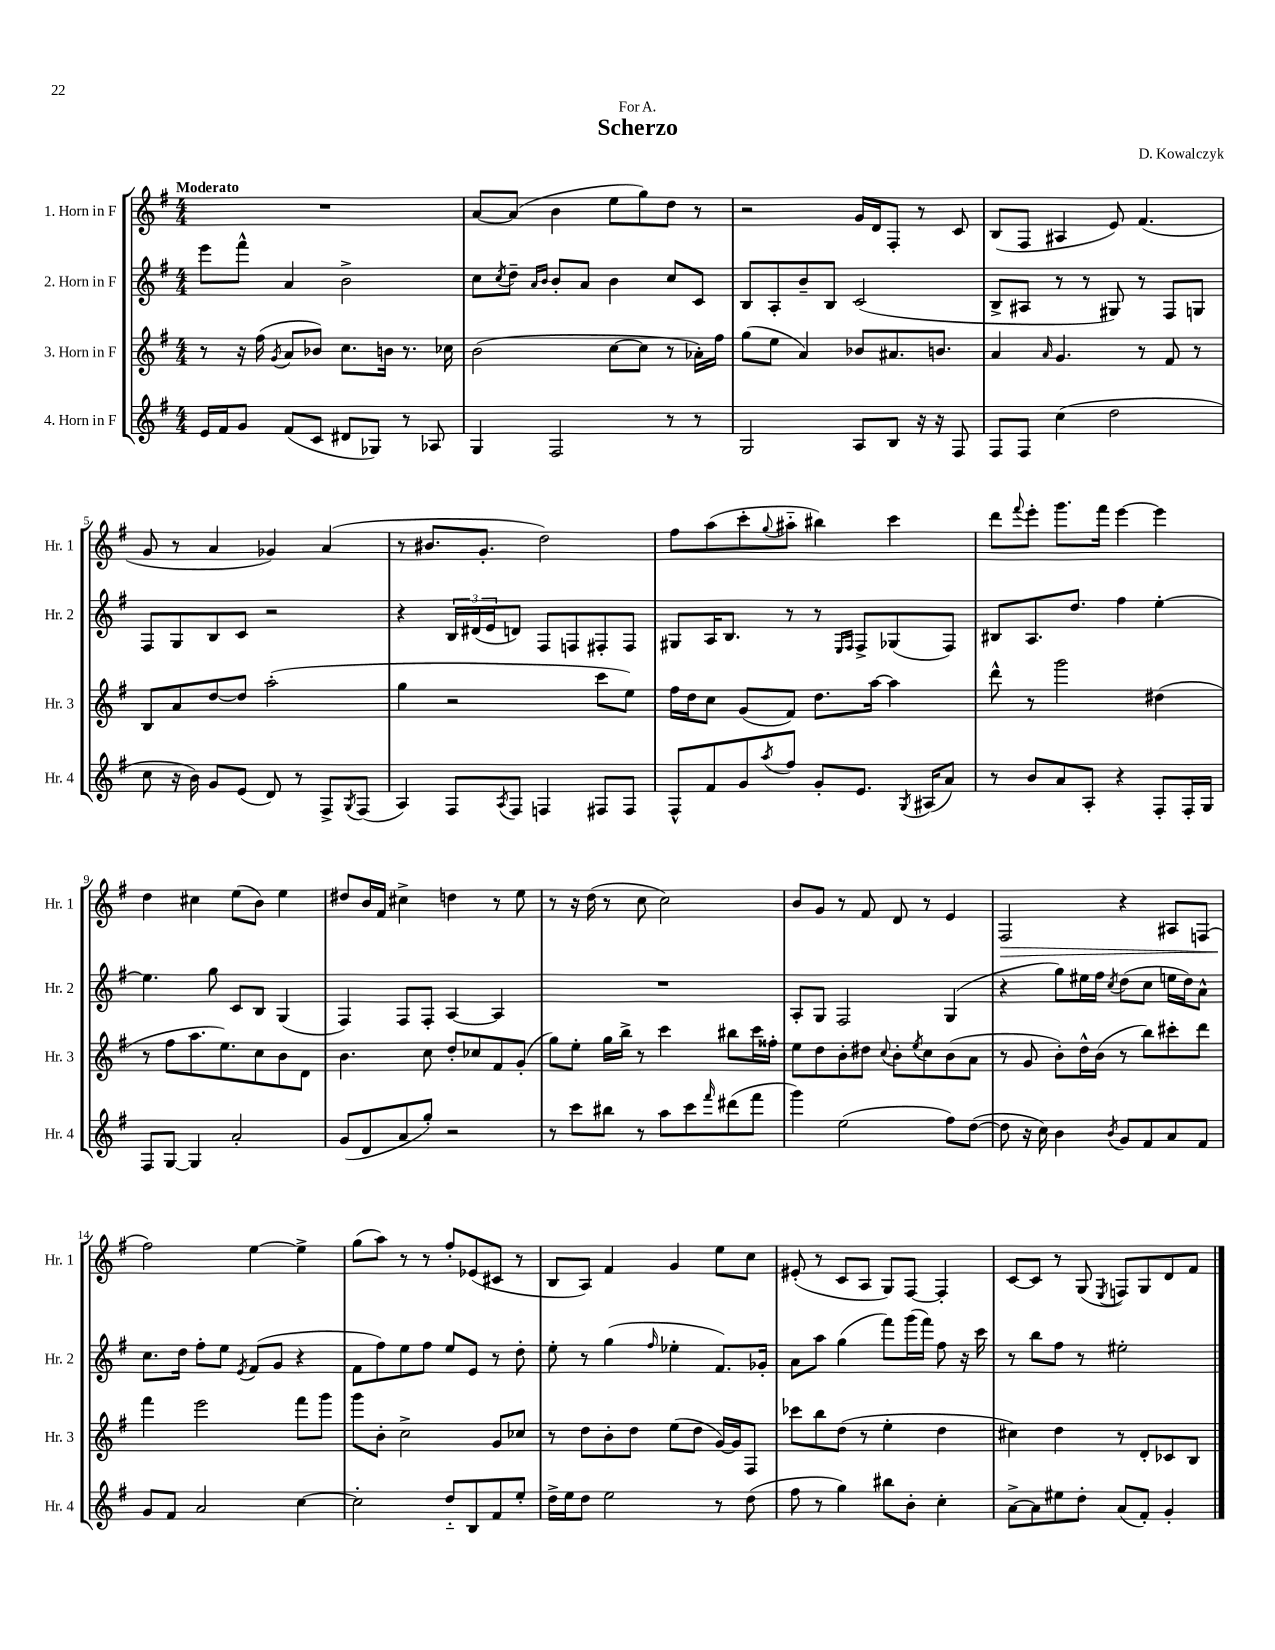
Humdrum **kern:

**kern	**kern	**kern	**kern
*staff4	*staff3	*staff2	*staff1
*clefG2	*clefG2	*clefG2	*clefG2
*k[f#]	*k[f#]	*k[f#]	*k[f#]
*M4/4	*M4/4	*M4/4	*M4/4
16e	8r	8eee	1r
16f#	.	.	.
8g	16r	8fff#^^	.
.	(16ff#	.	.
.	8qg	.	.
(8f#	8a	4a	.
8c	8b-)	.	.
8d#	8.cc	2b^	.
8G-)	.	.	.
.	16b	.	.
8r	8.r	.	.
8A-	.	.	.
.	16cc-	.	.
=	=	=	=
4G	(2b	8cc	[8a
.	.	8qcc	.
.	.	8dd~	(8a]
.	.	16qqa	.
.	.	16qqb	.
2F#	.	8b'	4b
.	.	8a	.
.	[8cc	4b	8ee
.	8cc]	.	8gg)
8r	8r	8cc	8dd
8r	16a-')	8c	8r
.	16ff#	.	.
=	=	=	=
2G	(8gg	8B	2r
.	8ee	8A'	.
.	4a)	8b~	.
.	.	8B	.
8A	8b-	(2c	16g
.	.	.	16d
8B	8.a#	.	8F#'
16r	.	.	8r
16r	8.b	.	.
8F#	.	.	8c
=	=	=	=
8F#	4a	8B^	(8B
8F#	.	8A#	8F#
.	16qqa	.	.
(4cc	4.g	8r	4A#
.	.	8r	.
2dd	.	8G#)	8e)
.	8r	8r	(4.f#
.	8f#	8F#	.
.	8r	8G	.
=	=	=	=
8cc	8B	8F#	8g
16r	8a	8G	8r
16b)	.	.	.
8g	[8dd	8B	4a
(8e	8dd]	8c	.
8d)	(2aa'	2r	4g-)
8r	.	.	.
8F#^	.	.	(4a
8qG	.	.	.
(8F#	.	.	.
=	=	=	=
4A)	4gg	4r	8r
.	.	.	8.b#
8F#	2r	24B	.
.	.	(24d#	.
.	.	.	8.g'
.	.	24e	.
8qA	.	.	.
8F#	.	8d)	.
4F	.	8F#	2dd)
.	.	8F	.
8F#	8ccc	8F#'	.
8F#	8ee)	8F#	.
=	=	=	=
8F#^^	16ff#	8G#	8ff#
.	16dd	.	.
8f#	8cc	16A	(8aa
.	.	8.B	.
8g	(8g	.	8ccc'
8qaa	.	.	8qqgg
8ff#	8f#)	8r	8aa#'~
8g'	8.dd	8r	4bb#)
.	.	16qqE	.
.	.	16qqF#	.
8.e	.	8F#^	.
.	[16aa	.	.
.	4aa]	(8G-	4ccc
8qG	.	.	.
(16A#	.	.	.
8a)	.	8F#)	.
=	=	=	=
8r	8ddd^^	8B#	8ddd
.	.	.	8qqfff#
8b	8r	8.A	8eee'
8a	2ggg	.	8.ggg
.	.	8.dd	.
8A'	.	.	.
.	.	.	16fff#
4r	.	4ff#	[4eee
8F#'	(4dd#	[4ee'	4eee]
16F#'	.	.	.
16G	.	.	.
=	=	=	=
8F#	8r	4.ee]	4dd
[8G	8ff#	.	.
4G]	8.aa	.	4cc#
.	.	8gg	.
.	8.ee)	.	.
2a'	.	8c	(8ee
.	8cc	8B	8b)
.	8b	(4G	4ee
.	8d	.	.
=	=	=	=
(8g	4.b	4F#)	8dd#
8d	.	.	16b
.	.	.	16f#
8a	.	8F#	4cc#^
8gg')	8cc	8F#'	.
2r	8dd'	[4A	4dd
.	8cc-	.	.
.	8f#	4A]	8r
.	(8g'	.	8ee
=	=	=	=
8r	8gg)	1r	8r
8ccc	8ee'	.	16r
.	.	.	(16dd
8bb#	16gg	.	8r
.	16bb^	.	.
8r	8r	.	8cc
8aa	4ccc	.	2cc)
8ccc	.	.	.
16qqfff#	.	.	.
(8ddd#	8bb#	.	.
8fff#	16ccc	.	.
.	16ff##'	.	.
=	=	=	=
4ggg)	8ee	8A'	8b
.	8dd	8G	8g
(2ee	8b'	2F#	8r
.	8dd#	.	8f#
.	8qqcc	.	.
.	8b'	.	8d
.	8qee	.	.
.	8cc	.	8r
8ff#)	(8b	(4G	4e
([8dd	8a	.	.
=	=	=	=
8dd]	8r	4r	2F#
16r	8g	.	.
16cc)	.	.	.
4b	8b')	8gg)	.
.	16dd^^	16ee#	.
.	(16b	16ff#	.
8qb	.	8qcc	.
8g	8r	(8dd	4r
8f#	8bb)	8cc	.
8a	8ccc#'	16ee	8A#
.	.	16dd)	.
8f#	8ddd	8a^^	(8F
=	=	=	=
8g	4fff#	8.cc	2ff#)
8f#	.	.	.
.	.	16dd	.
2a	2eee	8ff#'	.
.	.	8ee	.
.	.	8qe	.
.	.	(8f#	[4ee
.	.	8g	.
[4cc	8fff#	4r	4ee^]
.	8ggg	.	.
=	=	=	=
2cc']	8ggg	8f#	(8gg
.	8b'	8ff#)	8aa)
.	2cc^	8ee	8r
.	.	8ff#	8r
8dd'~	.	8ee	8ff#'
8B	.	8e	(8e-
8f#	8g	8r	8c#
8ee'	8cc-	8dd'	8r
=	=	=	=
16dd^	8r	8ee'	8B
16ee	.	.	.
8dd	8dd	8r	8A)
2ee	8b'	(4gg	4f#
.	8dd	.	.
.	.	16qqff#	.
.	(8ee	4ee-'	4g
.	8dd	.	.
8r	[16g)	8.f#)	8ee
.	16g]	.	.
(8dd	8F#	.	8cc
.	.	16g-'	.
=	=	=	=
8ff#	8ccc-	8a	(8e#'
8r	8bb	8aa	8r
4gg)	(8dd	(4gg	8c
.	8r	.	8A
8bb#	4ee'	8fff#)	8G)
8b'	.	(16ggg	[8F#
.	.	16fff#)	.
4cc'	4dd	8ff#	4F#']
.	.	16r	.
.	.	16ccc	.
=	=	=	=
[8a^	4cc#)	8r	[8c
8a]	.	8bb	8c]
8ee#	4dd	8ff#	8r
8dd'	.	8r	(8G
.	.	.	8qE
(8a	8r	2ee#'	8F)
8f#')	8d'	.	8G
4g'	8c-	.	8d
.	8B	.	8f#
==	==	==	==
*-	*-	*-	*-
